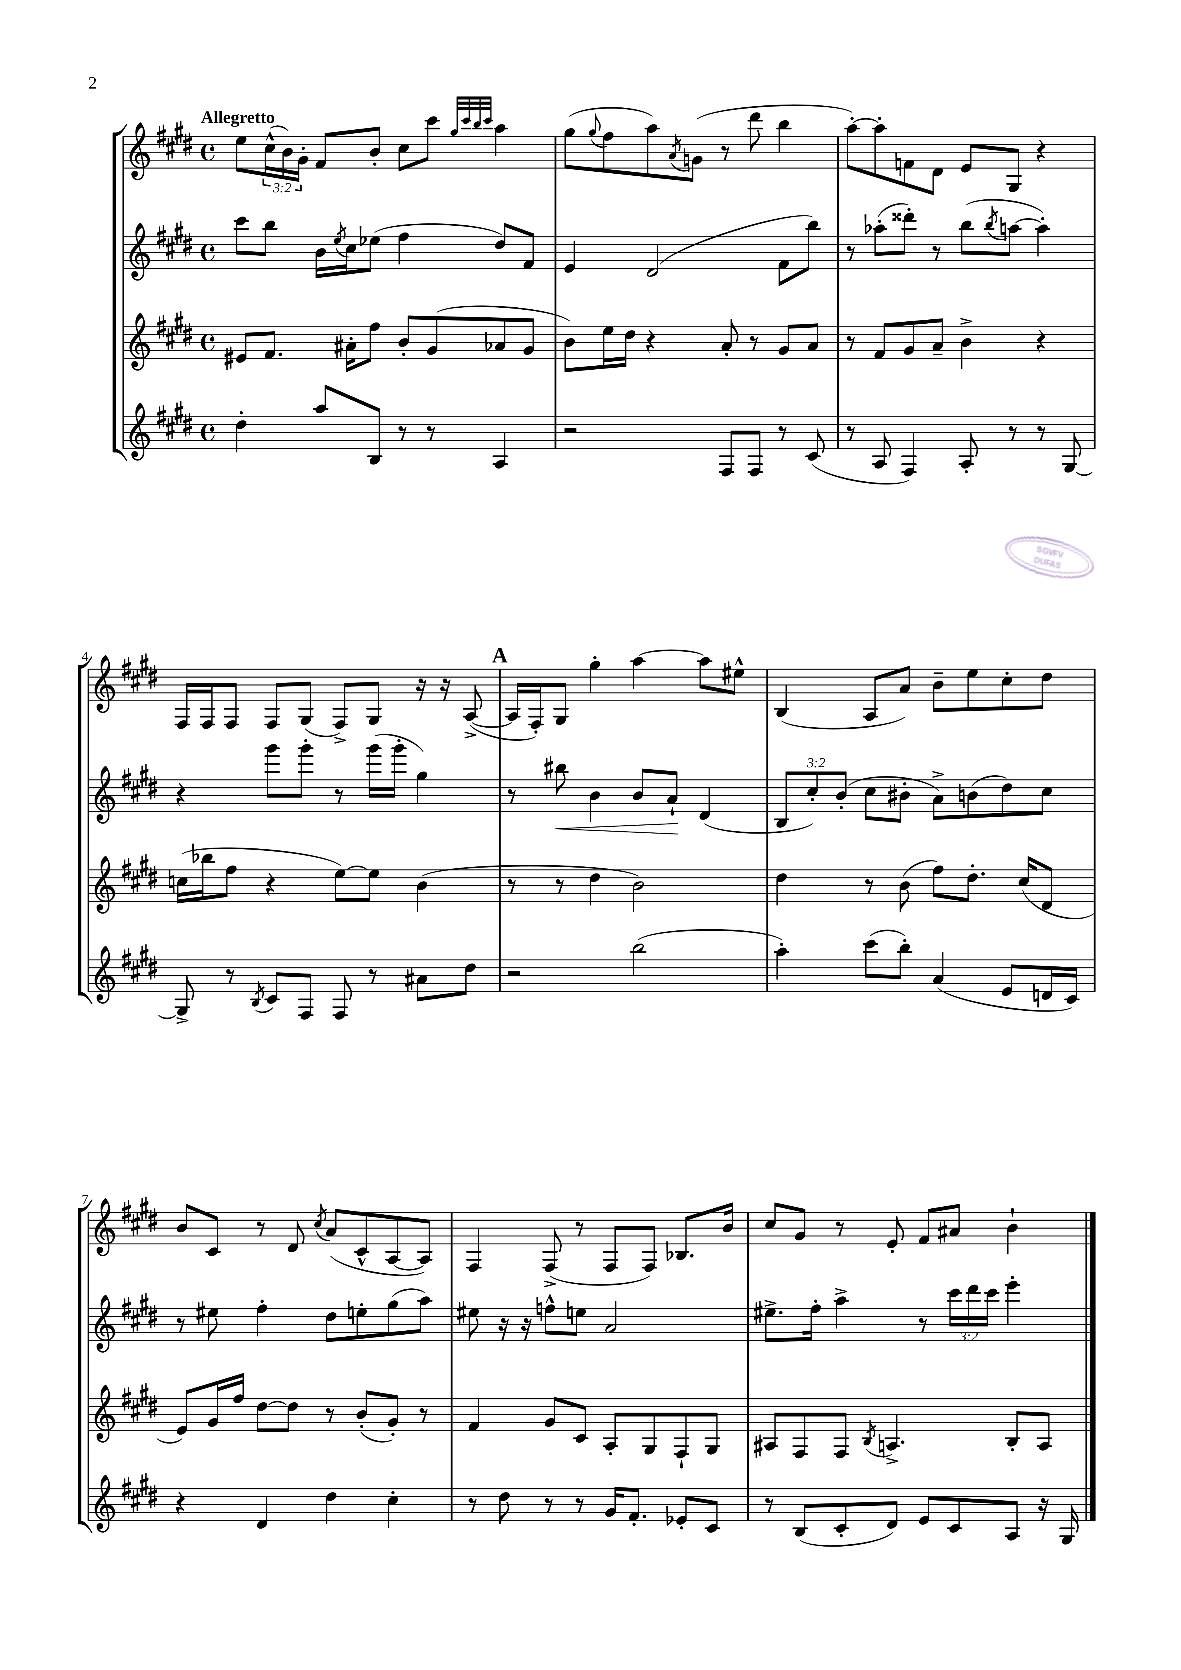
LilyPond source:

<<
\new StaffGroup <<
\new Staff = "s0" {
    \clef treble \key e \major \defaultTimeSignature \time 4/4 \override Staff.TupletNumber.text = #tuplet-number::calc-fraction-text \tempo "Allegretto"
    e''8 \tuplet 3/2 { cis''16-^( b'16) gis'16-. } fis'8 b'8-. cis''8 cis'''8 \grace { gis''32 cis'''32 b''32 cis'''32 } a''4 |
    gis''8( \appoggiatura { gis''8 } fis''8 a''8) \acciaccatura { a'8 } g'8( r8 dis'''8 b''4 |
    a''8~-.) a''8-. f'8 dis'8 e'8 gis8 r4 |
    fis16 fis16 fis8 fis8 gis8( fis8->) gis8 r16 r16 a8~->( |
    \mark \markup { \bold "A" } a16 fis16-.) gis8 gis''4-. a''4~ a''8 eis''8-^ |
    b4( a8 a'8) b'8-- e''8 cis''8-. dis''8 |
    b'8 cis'8 r8 dis'8 \acciaccatura { cis''8 } a'8( cis'8-^ a8~ a8) |
    fis4 fis8->( r8 fis8 fis8) bes8. b'16 |
    cis''8 gis'8 r8 e'8-. fis'8 ais'8 b'4-! \bar "|." |
}
\new Staff = "s1" {
    \clef treble \key e \major \defaultTimeSignature \time 4/4 \override Staff.TupletNumber.text = #tuplet-number::calc-fraction-text
    cis'''8 b''8 b'16 \acciaccatura { e''8 } cis''16 ees''8( fis''4 dis''8) fis'8 |
    e'4 dis'2( fis'8 b''8) |
    r8 aes''8-.( disis'''8-.) r8 b''8( \acciaccatura { b''8 } a''8~ a''4-.) |
    r4 gis'''8 gis'''8-. r8 gis'''16( gis'''16-. gis''4) |
    \mark \markup { \bold "A" } r8 bis''8\< b'4 b'8 a'8-!\! dis'4( |
    \tuplet 3/2 { b8 cis''8-.) b'8-.( } cis''8 bis'8-. a'8->) b'8( dis''8) cis''8 |
    r8 eis''8 fis''4-. dis''8 e''8-. gis''8( a''8) |
    eis''8 r16 r16 f''8-^ e''8 a'2 |
    eis''8.-> fis''16-. a''4-> r8 \tuplet 3/2 { cis'''16 dis'''16 cis'''16 } e'''4-. \bar "|." |
}
\new Staff = "s2" {
    \clef treble \key e \major \defaultTimeSignature \time 4/4
    eis'8 fis'8. ais'16-. fis''8 b'8-. gis'8( aes'8 gis'8 |
    b'8) e''16 dis''16 r4 a'8-. r8 gis'8 a'8 |
    r8 fis'8 gis'8 a'8-- b'4-> r4 |
    c''16( bes''16 fis''8 r4 e''8~) e''8 b'4( |
    \mark \markup { \bold "A" } r8 r8 dis''4 b'2) |
    dis''4 r8 b'8( fis''8) dis''8.-. cis''16( dis'8 |
    e'8) gis'16 fis''16 dis''8~ dis''8 r8 b'8-.( gis'8-.) r8 |
    fis'4 gis'8 cis'8 a8-. gis8 fis8-! gis8 |
    ais8 fis8 fis8 \acciaccatura { b8 } a4.-> b8-. a8 \bar "|." |
}
\new Staff = "s3" {
    \clef treble \key e \major \defaultTimeSignature \time 4/4
    dis''4-. a''8 b8 r8 r8 a4 |
    r2 fis8 fis8 r8 cis'8( |
    r8 a8 fis4) a8-. r8 r8 gis8~ |
    gis8-> r8 \acciaccatura { b8 } cis'8 fis8 fis8 r8 ais'8 dis''8 |
    \mark \markup { \bold "A" } r2 b''2( |
    a''4-.) cis'''8( b''8-.) a'4( e'8 d'16 cis'16) |
    r4 dis'4 dis''4 cis''4-. |
    r8 dis''8 r8 r8 gis'16 fis'8.-. ees'8-. cis'8 |
    r8 b8( cis'8-. dis'8) e'8 cis'8 a8 r16 gis16 \bar "|." |
}
>>
>>
